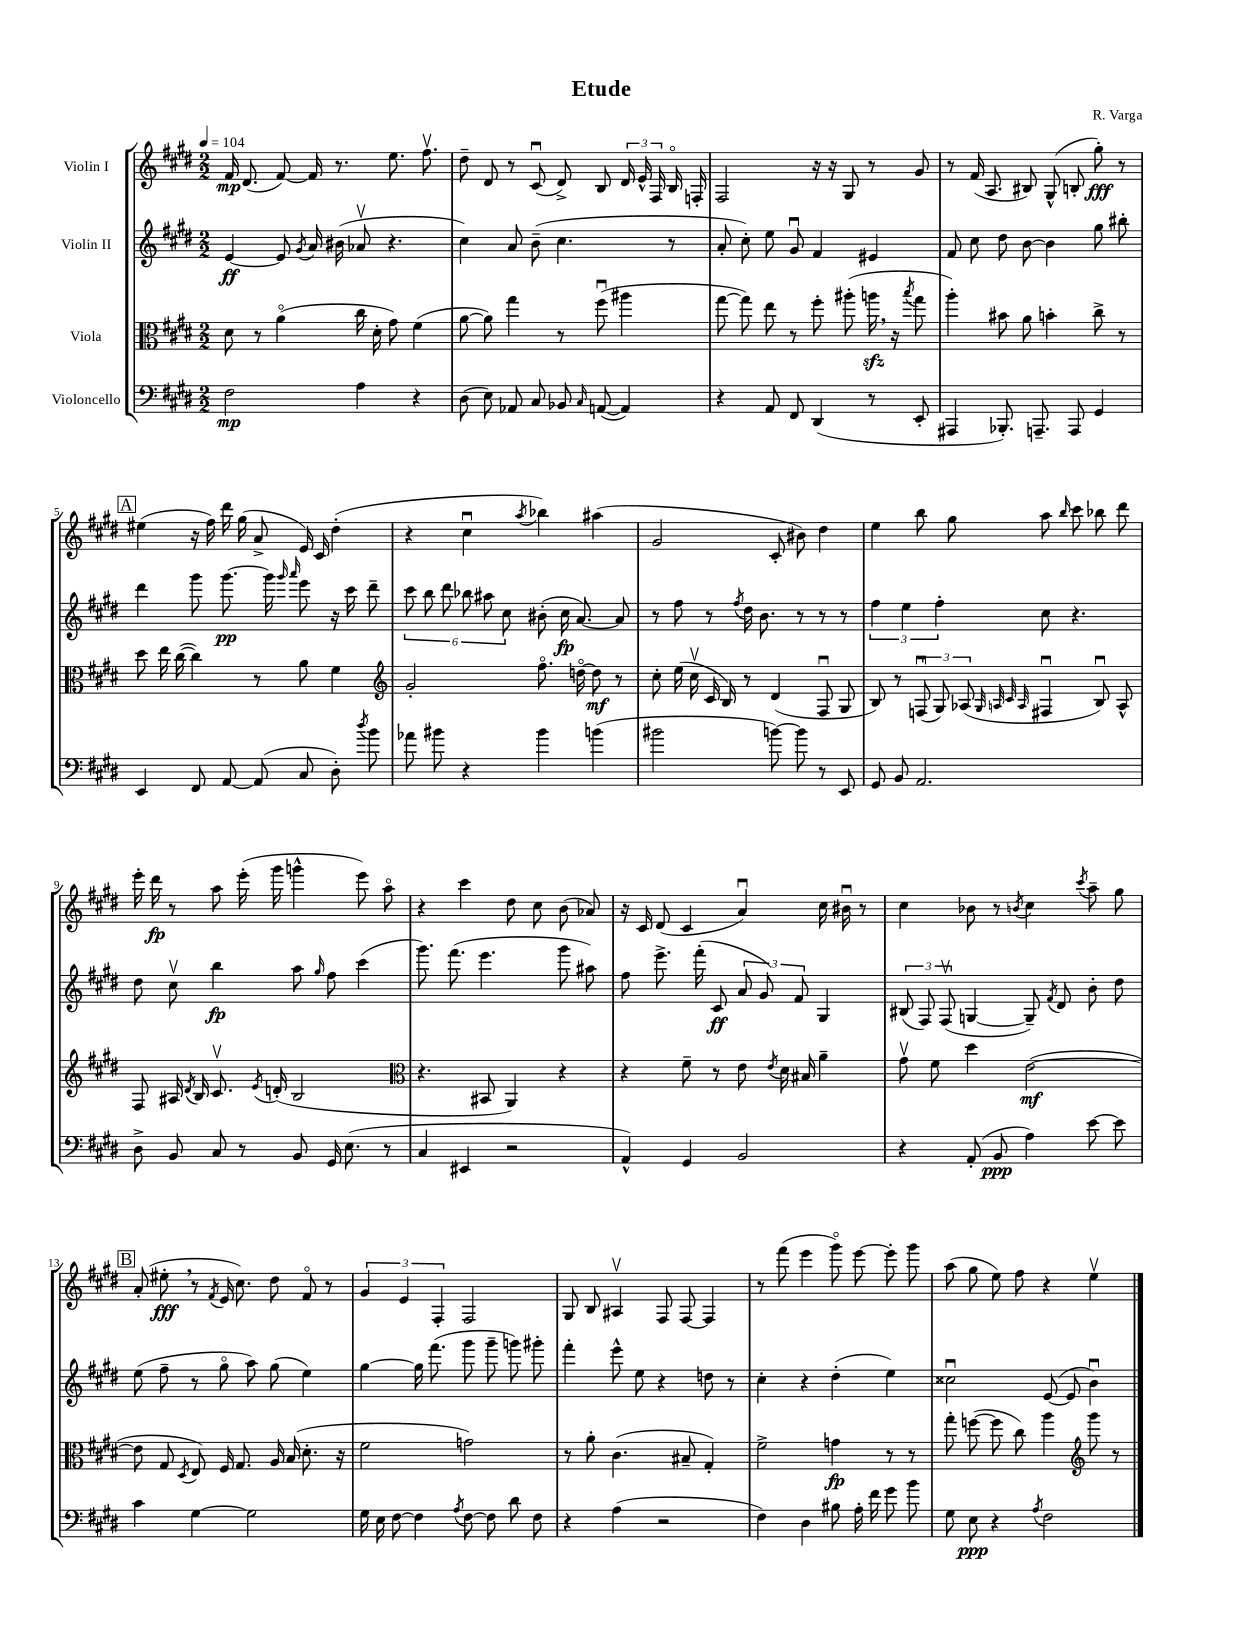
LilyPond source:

\header { title = "Etude" composer = "R. Varga" }
<<
\new StaffGroup <<
\new Staff = "s0" \with { instrumentName = "Violin I" } {
    \clef treble \key e \major \numericTimeSignature \time 2/2 \tempo 4 = 104
    \autoBeamOff fis'16\mp dis'8.( fis'8~) fis'16 r8. e''8. fis''8.\upbow |
    dis''8-- dis'8 r8 cis'8\downbow( dis'8->) b8 \tuplet 3/2 { dis'16 e'16-^ fis16 } b16\flageolet f16-. |
    fis2 r16 r16 gis8 r8 gis'8 |
    r8 fis'16( a8. bis8) gis8-^( b8-. gis''8-.\fff) r8 |
    \mark \markup { \box "A" } eis''4( r16 fis''16) dis'''16 gis''16( a'8-> e'16) cis'16 dis''4-.( |
    r4 cis''4\downbow \acciaccatura { a''8 } bes''4) ais''4( |
    gis'2 cis'8-. bis'8) dis''4 |
    e''4 b''8 gis''8 a''8 \grace { b''16 } cis'''8 bes''8 dis'''8 |
    e'''16-. dis'''16\fp r8 a''8 e'''16-.( gis'''16 g'''4-^ e'''8) a''8\flageolet |
    r4 cis'''4 dis''8 cis''8 b'8( aes'8) |
    r16 cis'16 dis'8( cis'4 a'4\downbow) cis''16 bis'16\downbow r8 |
    cis''4 bes'8 r8 \acciaccatura { b'8 } cis''4 \acciaccatura { cis'''8 } a''8-- gis''8 |
    \mark \markup { \box "B" } a'8-.( eis''8-.\fff \breathe r8 \acciaccatura { fis'8 } e'16 cis''8.) dis''8 fis'8\flageolet r8 |
    \tuplet 3/2 { gis'4 e'4 fis4-. } fis2 |
    gis8 b8 ais4\upbow fis8 fis8~ fis4 |
    r8 fis'''8( e'''4 gis'''8\flageolet) e'''8~ e'''8-. gis'''8 |
    a''8( gis''8 e''8) fis''8 r4 e''4\upbow \bar "|." |
}
\new Staff = "s1" \with { instrumentName = "Violin II" } {
    \clef treble \key e \major \numericTimeSignature \time 2/2
    \autoBeamOff e'4~\ff e'8 \acciaccatura { gis'8 } a'16 bis'16( aes'8\upbow r4. |
    cis''4) a'8 b'8--( cis''4. r8 |
    a'8-. cis''8-.) e''8 gis'8\downbow fis'4 eis'4 |
    fis'8 cis''8 dis''8 b'8~ b'4 gis''8 bis''8-. |
    \mark \markup { \box "A" } dis'''4 gis'''8 gis'''8.~\pp gis'''16 \grace { gis'''16 a'''16 } e'''8 r16 cis'''16 dis'''8-- |
    \tuplet 6/4 { cis'''8 b''8 dis'''8 bes''8 ais''8 cis''8 } bis'8-.( cis''16\fp a'8.~) a'8 |
    r8 fis''8 r8 \acciaccatura { fis''8 } dis''16 b'8. r8 r8 r8 |
    \tuplet 3/2 { fis''4 e''4 fis''4-. } cis''8 r4. |
    dis''8 cis''8\upbow b''4\fp a''8 \grace { gis''16 } fis''8 cis'''4( |
    gis'''8.) fis'''8.( e'''4. gis'''8 ais''8) |
    fis''8 e'''8.-> fis'''16-.( cis'8\ff \tuplet 3/2 { a'8 gis'8) fis'8 } gis4 |
    \tuplet 3/2 { bis8( fis8) fis8\upbow( } g4~ g8--) \acciaccatura { fis'8 } dis'8 b'8-. dis''8 |
    \mark \markup { \box "B" } e''8( fis''8-- r8 gis''8\flageolet a''8) gis''8( e''4) |
    gis''4~ gis''16 fis'''8.( gis'''8 gis'''8-- g'''8) gis'''8-. |
    fis'''4-. e'''8-^ e''8 r4 d''8 r8 |
    cis''4-. r4 dis''4-.( e''4) |
    cisis''2\downbow e'8~( e'8 b'4\downbow) \bar "|." |
}
\new Staff = "s2" \with { instrumentName = "Viola" } {
    \clef alto \key e \major \numericTimeSignature \time 2/2
    \autoBeamOff dis'8 r8 a'4\flageolet( cis''16 dis'16-. gis'8) fis'4( |
    a'8~ a'8) gis''4 r8 fis''8\downbow( ais''4 |
    gis''8~ gis''8) e''8 r8 fis''8-. ais''8-.( a''16\sfz \breathe r16 \acciaccatura { b''8 } gis''8 |
    a''4-.) bis'8 a'8 b'4-. cis''8-> r8 |
    \mark \markup { \box "A" } dis''8 e''16 cis''16~( cis''4) r8 a'8 fis'4 |
    \clef treble gis'2-. fis''8.\flageolet d''16~\flageolet d''8\mf r8 |
    cis''8-. e''16( cis''16\upbow cis'16 b16) r8 dis'4( fis8\downbow gis8 |
    b8) r8 \tuplet 3/2 { f8\downbow( gis8) aes8( } \grace { gis32 a32 cis'32 a32 } fis4\downbow b8\downbow) a8-^ |
    fis8 ais16 \acciaccatura { dis'8 } b16 cis'8.\upbow \acciaccatura { e'8 } d'16-.( b2 |
    \clef alto r4. bis,8 a,4) r4 |
    r4 fis'8-- r8 e'8 \acciaccatura { e'8 } dis'16 bis16 a'4-- |
    gis'8\upbow fis'8 dis''4 e'2~\mf( |
    \mark \markup { \box "B" } e'8 gis8 \acciaccatura { dis8 } e8) fis16 gis8. a16 b16( dis'8.-. r16 |
    fis'2 g'2) |
    r8 a'8-. cis'4.( bis8-- gis4-.) |
    fis'2-> g'4\fp r8 r8 |
    gis''8-. f''8~( f''8 cis''8) a''4 \clef treble gis'''8 r8 \bar "|." |
}
\new Staff = "s3" \with { instrumentName = "Violoncello" } {
    \clef bass \key e \major \numericTimeSignature \time 2/2
    \autoBeamOff fis2\mp a4 r4 |
    dis8( e8) aes,8 cis8 bes,8 \grace { cis16 } a,8~( a,4) |
    r4 a,8 fis,8 dis,4( r8 e,8-. |
    ais,,4 bes,,8.-.) a,,8.-- a,,8 gis,4 |
    \mark \markup { \box "A" } e,4 fis,8 a,8~ a,8( cis8 dis8-.) \acciaccatura { dis''8 } b'8 |
    aes'8 bis'8 r4 bis'4 b'4( |
    bis'2 b'8~) b'8 r8 e,8 |
    gis,8 b,8 a,2. |
    dis8-> b,8 cis8 r8 b,8 gis,16 e8.( r8 |
    cis4 eis,4 r2 |
    a,4-^) gis,4 b,2 |
    r4 a,8-.( b,8\ppp a4) e'8~ e'8 |
    \mark \markup { \box "B" } cis'4 gis4~ gis2 |
    gis16 e16 fis8~ fis4 \acciaccatura { a8 } fis8~ fis8 dis'8 fis8 |
    r4 a4( r2 |
    fis4) dis4 bis8 a16-. fis'16 gis'8 b'8 |
    gis8 e8\ppp r4 \acciaccatura { a8 } fis2 \bar "|." |
}
>>
>>
